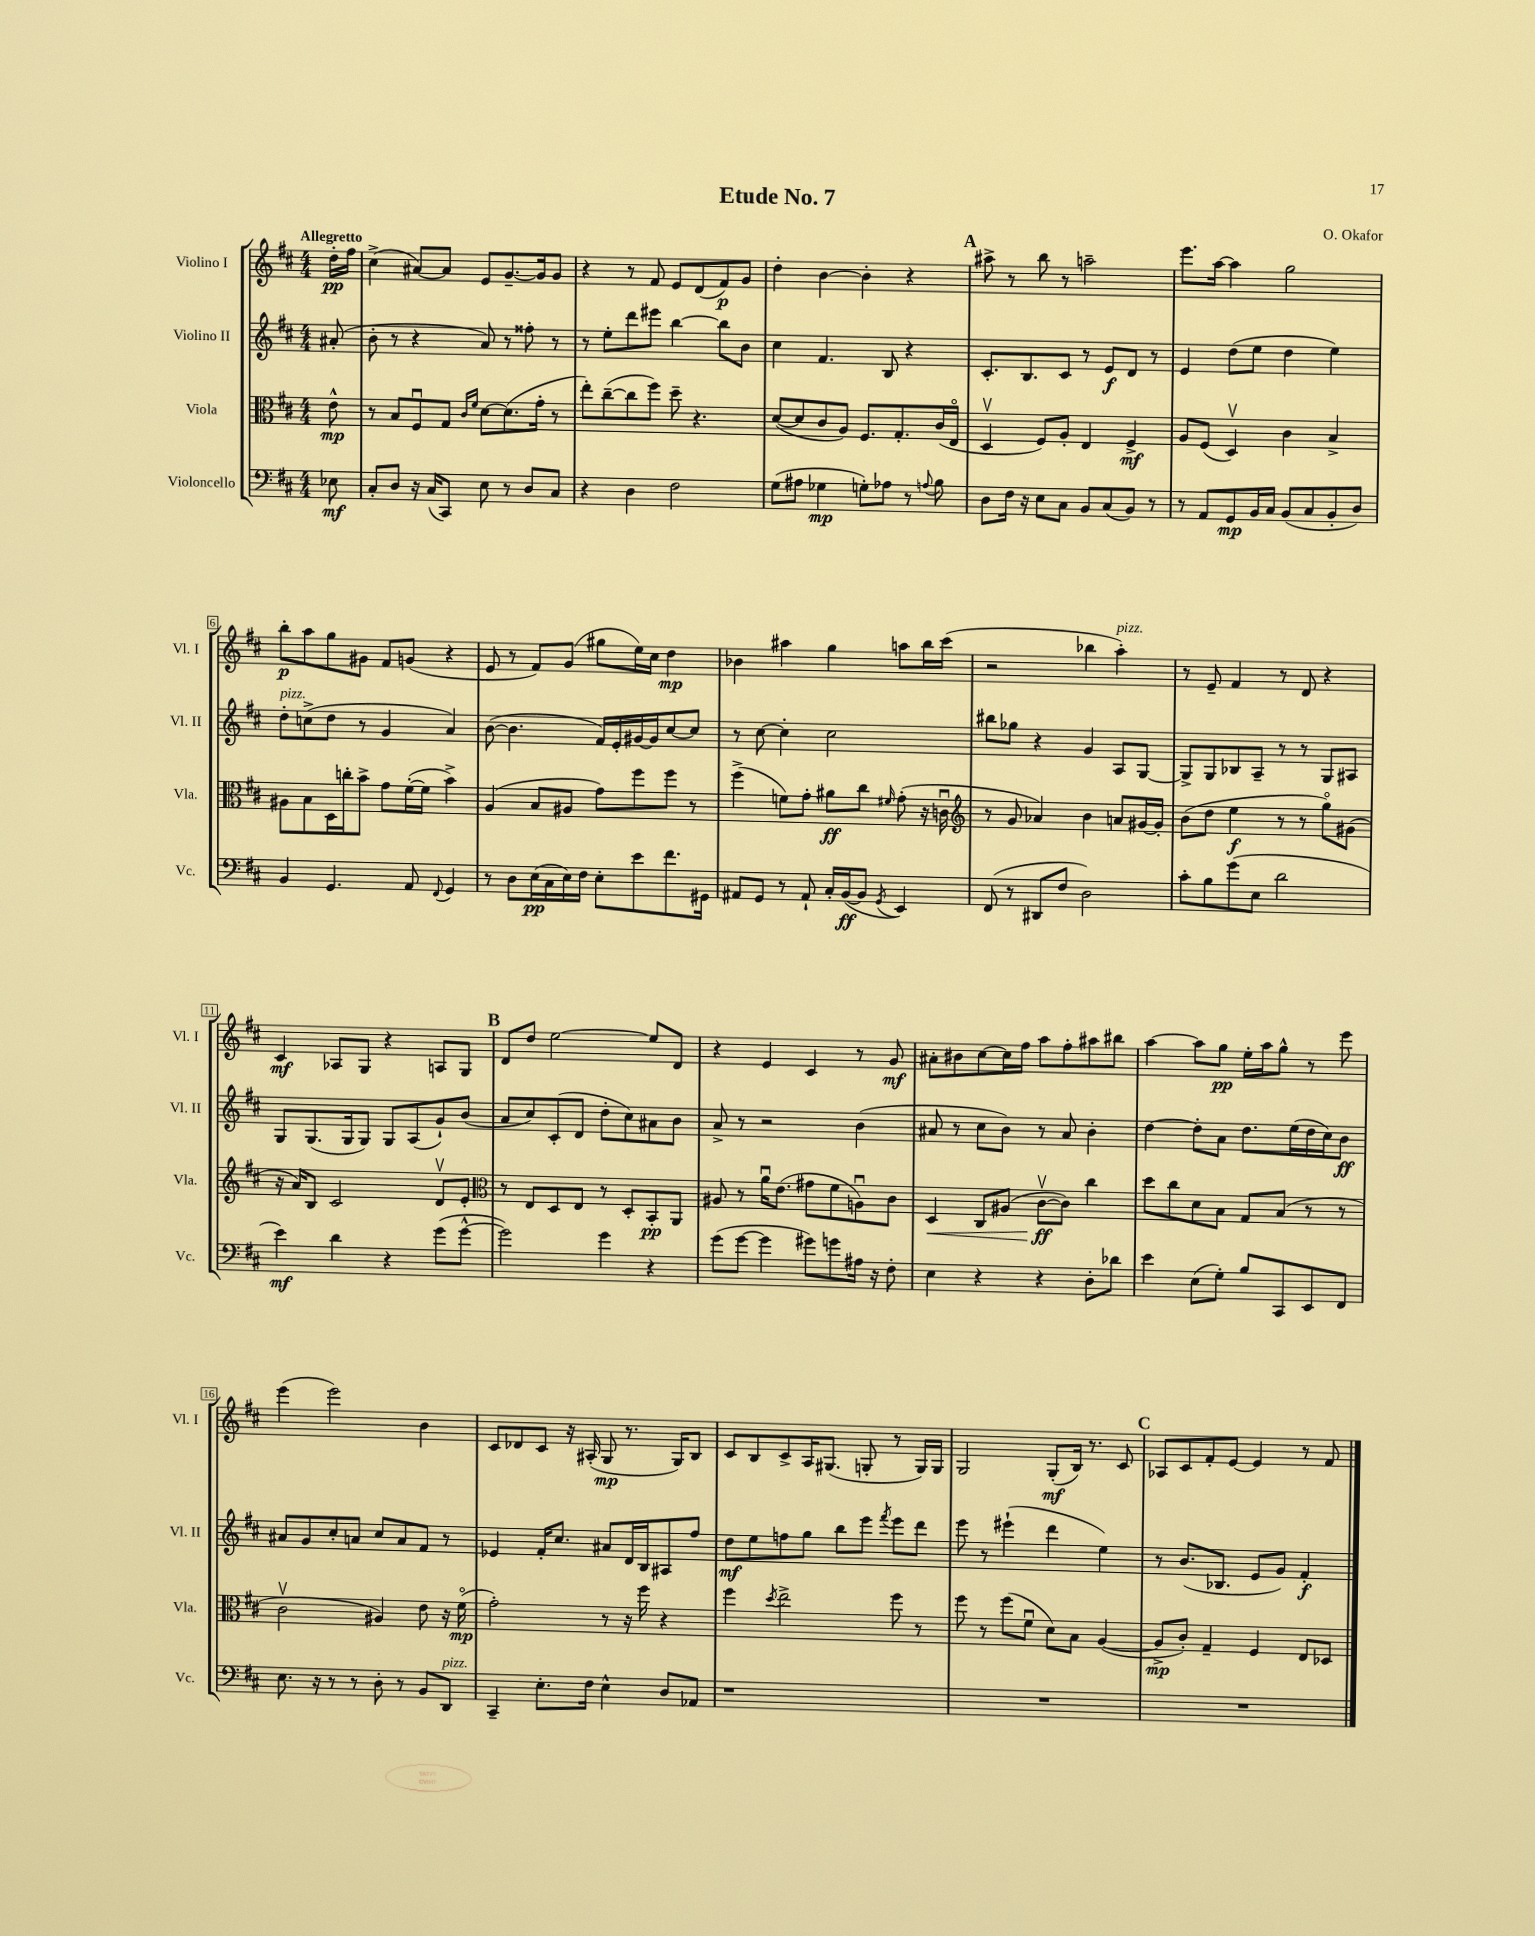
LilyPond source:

\header { title = "Etude No. 7" composer = "O. Okafor" }
<<
\new StaffGroup <<
\new Staff = "s0" \with { instrumentName = "Violino I" shortInstrumentName = "Vl. I" } {
    \clef treble \key d \major \numericTimeSignature \time 4/4 \partial 8 \tempo "Allegretto"
    \autoBeamOff d''16[-.\pp fis''16] |
    cis''4->( ais'8[~) ais'8] e'8[ g'8.~-- g'16 g'8] |
    r4 r8 fis'8 e'8[ d'8( fis'8\p) g'8] |
    d''4-. b'4~ b'4-. r4 |
    \mark \markup { \bold "A" } ais''8-> r8 b''8 r8 a''2-- |
    e'''8.[ a''16]~ a''4 g''2 |
    b''8[-.\p a''8 g''8 gis'8] fis'8[ g'8]( r4 |
    e'8 r8 fis'8[) g'8]( gis''8[ e''16) cis''16] d''4\mp |
    bes'4 ais''4 g''4 a''8[ b''16 cis'''16]( |
    r2 bes''4 a''4-.^\markup { \italic "pizz." }) |
    r8 e'8-- fis'4 r8 d'8 r4 |
    cis'4\mf aes8[ g8] r4 a8[ g8] |
    \mark \markup { \bold "B" } d'8[ d''8] e''2~ e''8[ d'8] |
    r4 e'4 cis'4 r8 g'8\mf |
    ais'8[-. bis'8 cis''8~ cis''16 fis''16] a''8[ fis''8-. ais''8 bis''8] |
    a''4~ a''8[ g''8]\pp e''16[-. a''16 g''8]-^ r8 e'''8 |
    e'''4( e'''2) b'4 |
    cis'8[ des'8 cis'8] r16 ais16-.( g8\mp r8. g16[) b8] |
    cis'8[ b8 cis'8-> a16 gis8.]( g8-. r8 g16[) g16] |
    g2 g8[-.\mf( b16]) r8. cis'8 |
    \mark \markup { \bold "C" } aes8[ cis'8 fis'8-. e'8]~ e'4 r8 fis'8 \bar "|." |
}
\new Staff = "s1" \with { instrumentName = "Violino II" shortInstrumentName = "Vl. II" } {
    \clef treble \key d \major \numericTimeSignature \time 4/4 \partial 8
    \autoBeamOff ais'8-.( |
    b'8-. r8 r4 a'8) r8 fisis''8-. r8 |
    r8 e''8[-. d'''8 eis'''8] b''4~ b''8[ b'8] |
    cis''4 fis'4. b8 r4 |
    \mark \markup { \bold "A" } cis'8.[-. b8. cis'8] r8 e'8[\f d'8] r8 |
    e'4 d''8[( e''8] d''4 e''4) |
    d''8[-.^\markup { \italic "pizz." } c''8->( d''8] r8 g'4 a'4) |
    b'8~( b'4. fis'16[) e'16-. gis'16~ gis'16 cis''8~ cis''8] |
    r8 cis''8~ cis''4-. cis''2 |
    bis''8[ ges''8] r4 g'4 a8[ g8]~ |
    g8[-> g8 bes8 a8]-- r8 r8 g8[ ais8] |
    g8[ g8.( g16 g8]) g8[ a8( g'8-!) b'8]( |
    \mark \markup { \bold "B" } a'8[ cis''8) cis'8-.( d'8] d''8[-. cis''8) ais'8 b'8] |
    a'8-> r8 r2 b'4( |
    ais'8 r8 cis''8[ b'8]) r8 ais'8 b'4-. |
    d''4~ d''8[-. a'8] d''8.[ e''16( d''16 cis''16) b'8]\ff |
    ais'8[ g'8 cis''8-. a'8] cis''8[ a'8 fis'8] r8 |
    ees'4 fis'16[-. cis''8.] ais'8[ d'16 b16 ais8 fis''8] |
    d''8[\mf e''8 f''8 g''8] b''8[ e'''8] \acciaccatura { fis'''8 } e'''8[ d'''8] |
    e'''8 r8 eis'''4-!( d'''4 e''4) |
    \mark \markup { \bold "C" } r8 b'8.[( bes8.] e'8[ g'8]) fis'4-.\f \bar "|." |
}
\new Staff = "s2" \with { instrumentName = "Viola" shortInstrumentName = "Vla." } {
    \clef alto \key d \major \numericTimeSignature \time 4/4 \partial 8
    \autoBeamOff e'8-^\mp |
    r8 b8[ fis8\downbow g8] \grace { cis'16[ fis'16] } d'8[~ d'8.( g'16]-. r8 |
    e''8[-.) cis''8~--( cis''8 fis''8]) d''8-- r4. |
    d'8[~( d'8 cis'8 a8]) fis8.[ g8.-. cis'16( e16]\flageolet |
    \mark \markup { \bold "A" } d4\upbow fis8[) a8]-. e4 fis4->\mf |
    a8[ fis8]( d4\upbow) cis'4 b4-> |
    ais8[ b8 d16 c''16-. b'8]-> g'8[ fis'16~-.( fis'16] b'4->) |
    a4( b8[ ais8] g'8[) fis''8 fis''8] r8 |
    fis''4->( f'8[) g'8]-. ais'8[\ff cis''8] \grace { fis'16 } g'8-.( r16 c'16\downbow |
    \clef treble r8 g'8 aes'4) b'4 a'8[ gis'16~ gis'16]-. |
    b'8[( d''8] e''4\f r8 r8 g''8[\flageolet) gis'8]( |
    r16 a'16[) b8] cis'2 d'8[\upbow e'8]-. |
    \mark \markup { \bold "B" } \clef alto r8 e8[ d8 e8] r8 d8[-. b,8-.\pp a,8] |
    ais8 r8 a'16[\downbow e'8.]( gis'8[ fis'8 a8\downbow) cis'8] |
    d4\< cis8[ ais8]( cis'8[~\upbow\ff\! cis'8]) cis''4 |
    d''8[ cis''8 d'8 b8] g8[ b8]( r8 r8 |
    cis'2\upbow ais4) e'8 r16 fis'16\flageolet\mp( |
    g'2-.) r8 r16 fis''16 r4 |
    fis''4 \acciaccatura { d''8 } e''2-> fis''8 r8 |
    fis''8 r8 fis''8[( fis'8]\downbow d'8[) b8] a4~( |
    \mark \markup { \bold "C" } a8[->\mp cis'8]-.) g4-- fis4 e8[ des8] \bar "|." |
}
\new Staff = "s3" \with { instrumentName = "Violoncello" shortInstrumentName = "Vc." } {
    \clef bass \key d \major \numericTimeSignature \time 4/4 \partial 8
    \autoBeamOff ees8\mf |
    cis8[-. d8] r16 cis16[( cis,8]) e8 r8 d8[ cis8] |
    r4 d4 fis2 |
    g8[( ais8] ges4\mp g8[-.) aes8] r8 \appoggiatura { a8 } b8 |
    \mark \markup { \bold "A" } d8[ fis16] r16 e8[ cis8] b,8[ cis8( b,8]) r8 |
    r8 a,8[ g,8\mp b,16 cis16] b,8[( cis8 b,8-. d8]) |
    b,4 g,4. a,8 \appoggiatura { fis,8 } g,4 |
    r8 d8[ e16\pp( cis16 e16) fis16] e8[-. e'8 fis'8. gis,16] |
    ais,8[ g,8] r8 ais,8-! cis16[-. b,16~\ff( b,8] \acciaccatura { g,8 } e,4) |
    fis,8( r8 dis,8[ fis8] d2) |
    cis'8[-. b8 g'8( e8] d'2 |
    e'4\mf) d'4 r4 g'8[( g'8]~-^ |
    \mark \markup { \bold "B" } g'2) g'4 r4 |
    g'8[( g'8]~ g'4 gis'8[) g'8 ais16] r16 fis8-. |
    e4 r4 r4 d8[-. des'8] |
    e'4 e8[( g8]-.) b8[ cis,8 e,8 fis,8] |
    e8. r16 r8 r8 d8-. r8 b,8[ d,8]^\markup { \italic "pizz." } |
    cis,4-- e8.[-. fis16] e4-^ d8[ aes,8] |
    r1 |
    R1 |
    \mark \markup { \bold "C" } R1 \bar "|." |
}
>>
>>
\layout { \context { \Score \override BarNumber.stencil = #(make-stencil-boxer 0.1 0.3 ly:text-interface::print) } }
